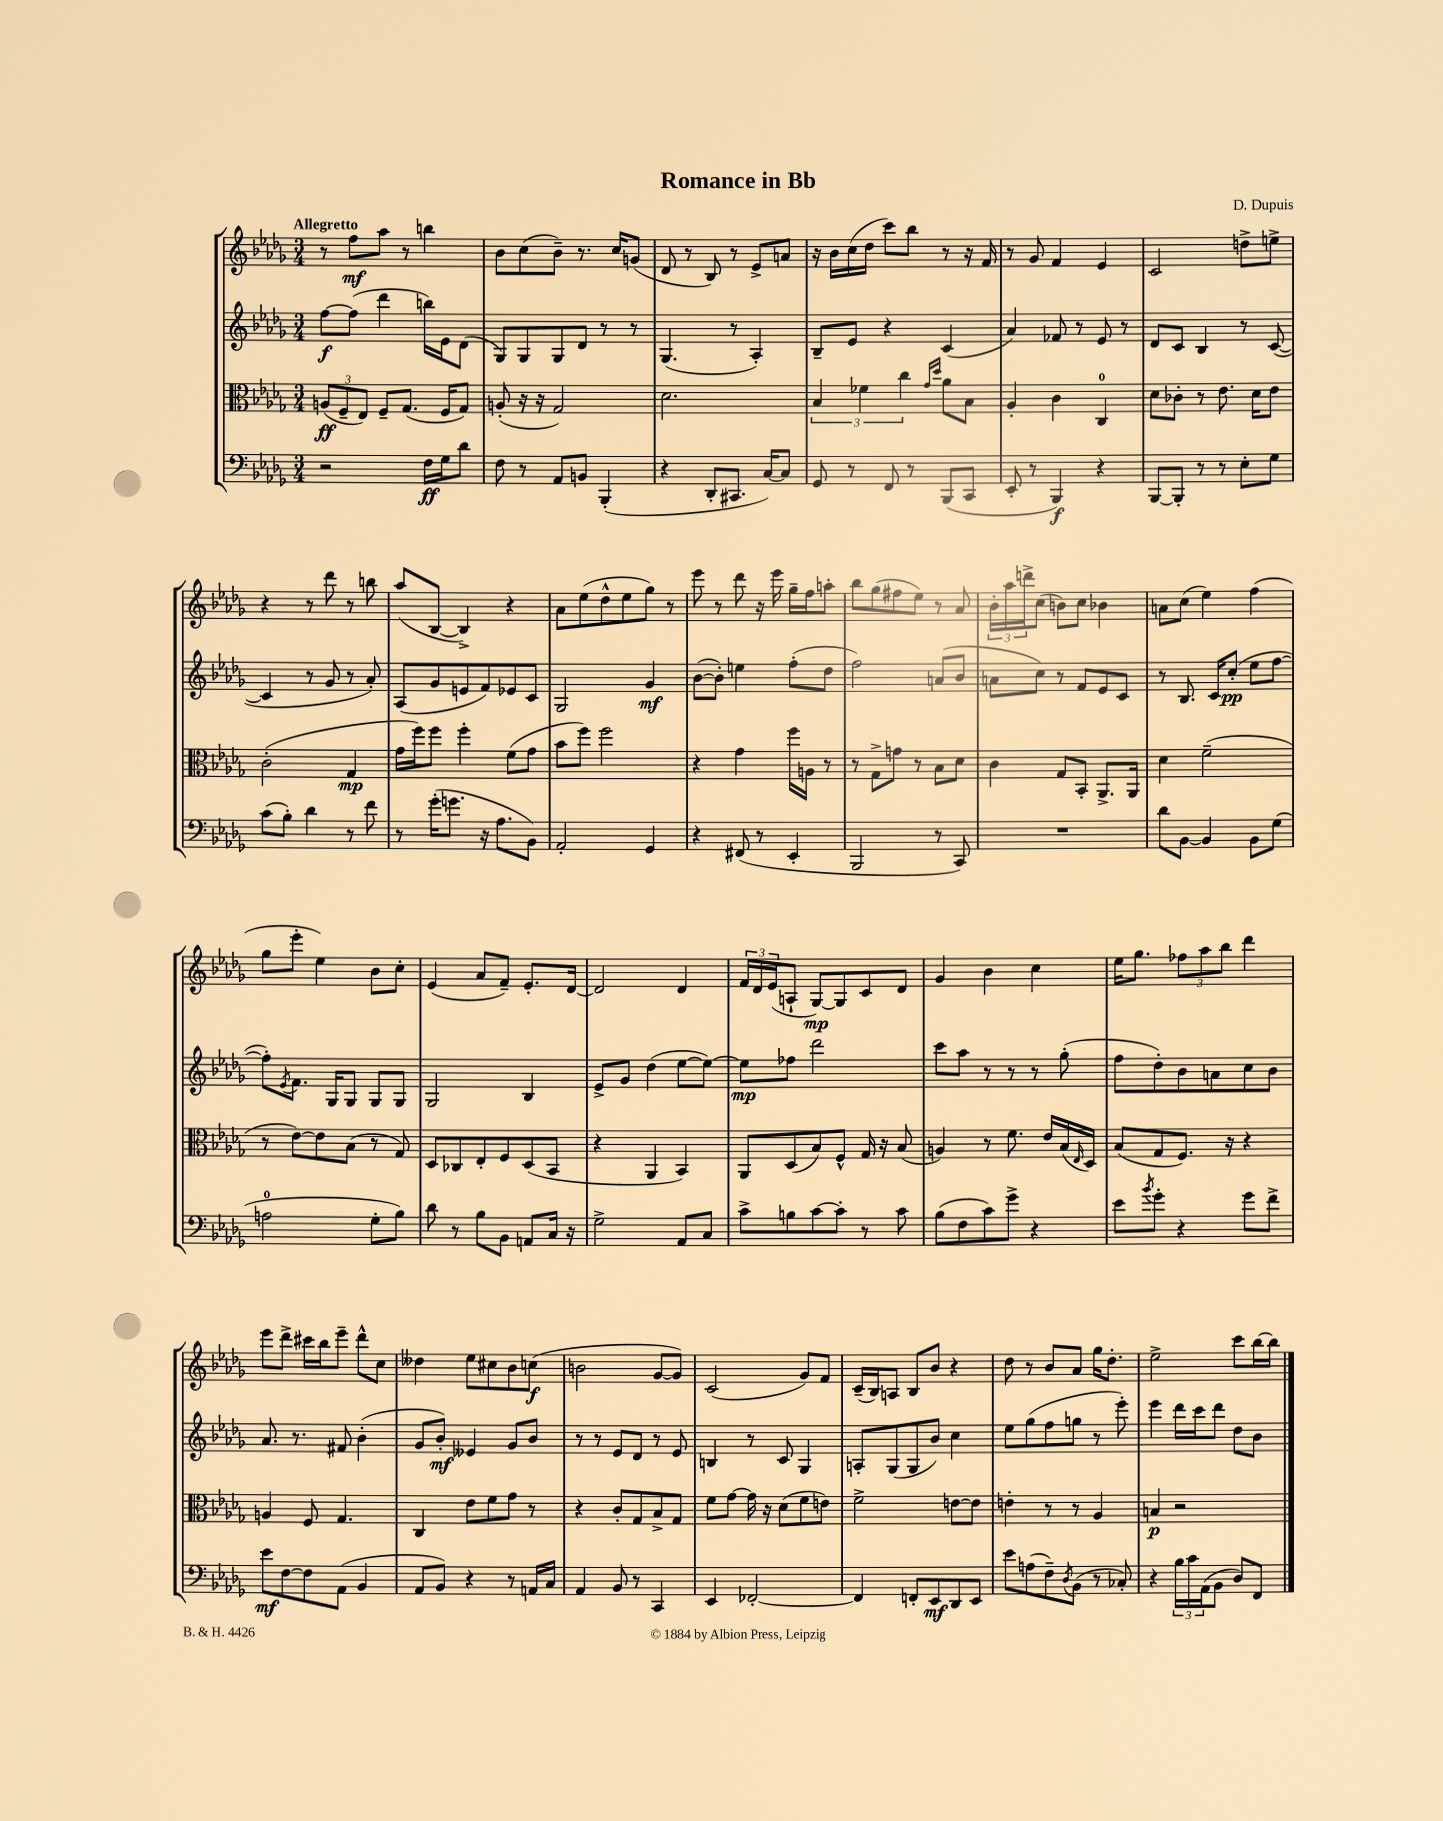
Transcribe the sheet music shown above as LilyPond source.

\header { title = "Romance in Bb" composer = "D. Dupuis" }
<<
\new StaffGroup <<
\new Staff = "s0" {
    \clef treble \key des \major \numericTimeSignature \time 3/4 \tempo "Allegretto"
    r8 f''8\mf aes''8 r8 b''4 |
    bes'8 c''8( bes'8--) r8. c''16 g'8( |
    des'8 r8 bes8) r8 ees'8-> a'8 |
    r16 bes'16 c''16( des''16 c'''8) bes''8 r8 r16 f'16 |
    r8 ges'8 f'4 ees'4 |
    c'2 d''8-> e''8-> |
    r4 r8 des'''8 r8 b''8 |
    aes''8( bes8~ bes4->) r4 |
    aes'8 ees''8( des''8-^ ees''8 ges''8) r8 |
    ees'''8 r8 des'''8 r16 ees'''16 ges''16-- f''16 a''8-. |
    bes''8 ges''8( fis''8 ees''8) r8 aes'8 |
    \tuplet 3/2 { bes'16-. aes''16 d'''16-> } c''8( b'8) c''8 bes'4 |
    a'8 c''8( ees''4) f''4( |
    ges''8 ees'''8-. ees''4) bes'8 c''8-. |
    ees'4( aes'8 f'8--) ees'8.-. des'16~ |
    des'2 des'4 |
    \tuplet 3/2 { f'16 des'16 ees'16( } a8-! ges8~\mp) ges8 c'8 des'8 |
    ges'4 bes'4 c''4 |
    ees''16 ges''8. \tuplet 3/2 { fes''8 aes''8 bes''8 } des'''4 |
    ees'''8 des'''8-> cis'''16 bes''16 ees'''8-- des'''8-^ c''8 |
    deses''4 ees''8 cis''8 bes'8 c''8\f( |
    b'2 ges'8~ ges'8) |
    c'2( ges'8) f'8 |
    c'16--( bes16) a8 bes8 bes'8 r4 |
    des''8 r8 bes'8 aes'8 ges''16 des''8.-. |
    ees''2-> c'''8 bes''16~ bes''16 \bar "|." |
}
\new Staff = "s1" {
    \clef treble \key des \major \numericTimeSignature \time 3/4
    f''8~\f f''8( des'''4 b''16) ees'16 des'8( |
    ges8) ges8 ges8 des'8 r8 r8 |
    ges4.( r8 aes4-.) |
    bes8-- ees'8 r4 c'4( |
    aes'4) fes'8 r8 ees'8 r8 |
    des'8 c'8 bes4 r8 c'8~( |
    c'4 r8 ges'8 r8 aes'8-.) |
    aes8( ges'8 e'8 f'8) ees'8 c'8 |
    ges2 ges'4\mf |
    bes'8~( bes'8-.) e''4 f''8-.( des''8 |
    f''2) a'8( bes'8 |
    a'8 c''8) r8 f'8 ees'8 c'8 |
    r8 bes8. c'16 c''8-.\pp( ees''8 f''8~ |
    f''8-.) \acciaccatura { ees'8 } f'8. ges16 ges8 ges8 ges8 |
    ges2 bes4 |
    ees'8-> ges'8 des''4( ees''8~ ees''8~) |
    ees''8\mp fes''8 des'''2 |
    c'''8 aes''8 r8 r8 r8 ges''8-.( |
    f''8 des''8-.) bes'8 a'8 c''8 bes'8 |
    aes'8. r8. fis'8 bes'4-.( |
    ges'8 bes'8-.\mf) eeses'4 ges'8 bes'8 |
    r8 r8 ees'8 des'8 r8 ees'8 |
    b4 r8 c'8 ges4 |
    a8-. ges8( ges8 bes'8) c''4 |
    ees''8 ges''8( f''8 g''8 r8 ees'''8-.) |
    ees'''4 des'''16 c'''16 des'''8 des''8 bes'8 \bar "|." |
}
\new Staff = "s2" {
    \clef alto \key des \major \numericTimeSignature \time 3/4
    \tuplet 3/2 { a8\ff( f8-- ees8) } f8-- ges8.( f16 ges8) |
    a8-.( r16 r16 ges2) |
    des'2. |
    \tuplet 3/2 { bes4 fes'4 c''4 } \grace { ges'16 des''16 } aes'8 bes8 |
    aes4-. c'4 c4-0 |
    des'8 ces'8-. r8 ees'8. des'16 ees'8 |
    c'2-.( ges4\mp |
    ges'16 f''16) f''8 f''4-. f'8( ges'8 |
    bes'8 f''8) f''2 |
    r4 ges'4 f''16 a16 r8 |
    r8 ges8-> g'8 r8 bes8 des'8 |
    c'4 ges8 bes,8-. aes,8.-> aes,16 |
    des'4 f'2--( |
    r8 ees'8~) ees'8 bes8( r8 ges8) |
    des8 ces8 ees8-. f8 des8( bes,8 |
    r4 aes,4 bes,4) |
    aes,8 des8( bes8) f8-^ ges16 r16 bes8( |
    a4) r8 f'8. ees'16 bes16( \grace { ees16 } des16) |
    bes8( ges8 f8.) r16 r4 |
    a4 f8 ges4. |
    c4 ees'8 f'8 ges'8 r8 |
    r4 c'8-. ges8 bes8-> ges8 |
    f'8 ges'8~ ges'16 r16 des'8( f'8 e'8) |
    f'2-> e'8~ e'8 |
    e'4-. r8 r8 aes4 |
    b4\p r2 \bar "|." |
}
\new Staff = "s3" {
    \clef bass \key des \major \numericTimeSignature \time 3/4
    r2 f16\ff ges16 des'8 |
    f8 r8 aes,8 b,8 bes,,4-.( |
    r4 des,8-. cis,8. c16~) c8 |
    ges,8 r8 f,8 r8 bes,,8( c,8 |
    ees,8-. r8 bes,,4\f) r4 |
    bes,,8~ bes,,8-. r8 r8 ees8-. ges8 |
    c'8( bes8-.) des'4 r8 f'8 |
    r8 ges'16-.( g'8. r16 aes8. bes,8) |
    aes,2-. ges,4 |
    r4 fis,8( r8 ees,4-. |
    bes,,2 r8 c,8) |
    R2. |
    des'8 bes,8~ bes,4 bes,8 ges8( |
    a2-0 ges8-. bes8) |
    des'8 r8 bes8 bes,8 a,8 c16 r16 |
    ges2-> aes,8 c8 |
    c'8-> b8 c'8~ c'8-. r8 c'8 |
    bes8( f8 c'8) ges'8-> r4 |
    ees'8 \acciaccatura { bes'8 } ges'8-. r4 ges'8 f'8-> |
    ees'8\mf f8~ f8 aes,8( bes,4 |
    aes,8 bes,8) r4 r8 a,16 c16 |
    aes,4 bes,8 r8 c,4 |
    ees,4 fes,2~-. |
    fes,4 f,8-. ees,8\mf des,8 ees,8 |
    ees'8 a8( f8--) \acciaccatura { des8 } bes,8( r8 ces8-.) |
    r4 \tuplet 3/2 { bes16 c'16 aes,16( } bes,8 des8) f,8 \bar "|." |
}
>>
>>
\layout { \context { \Score \remove "Bar_number_engraver" } }
